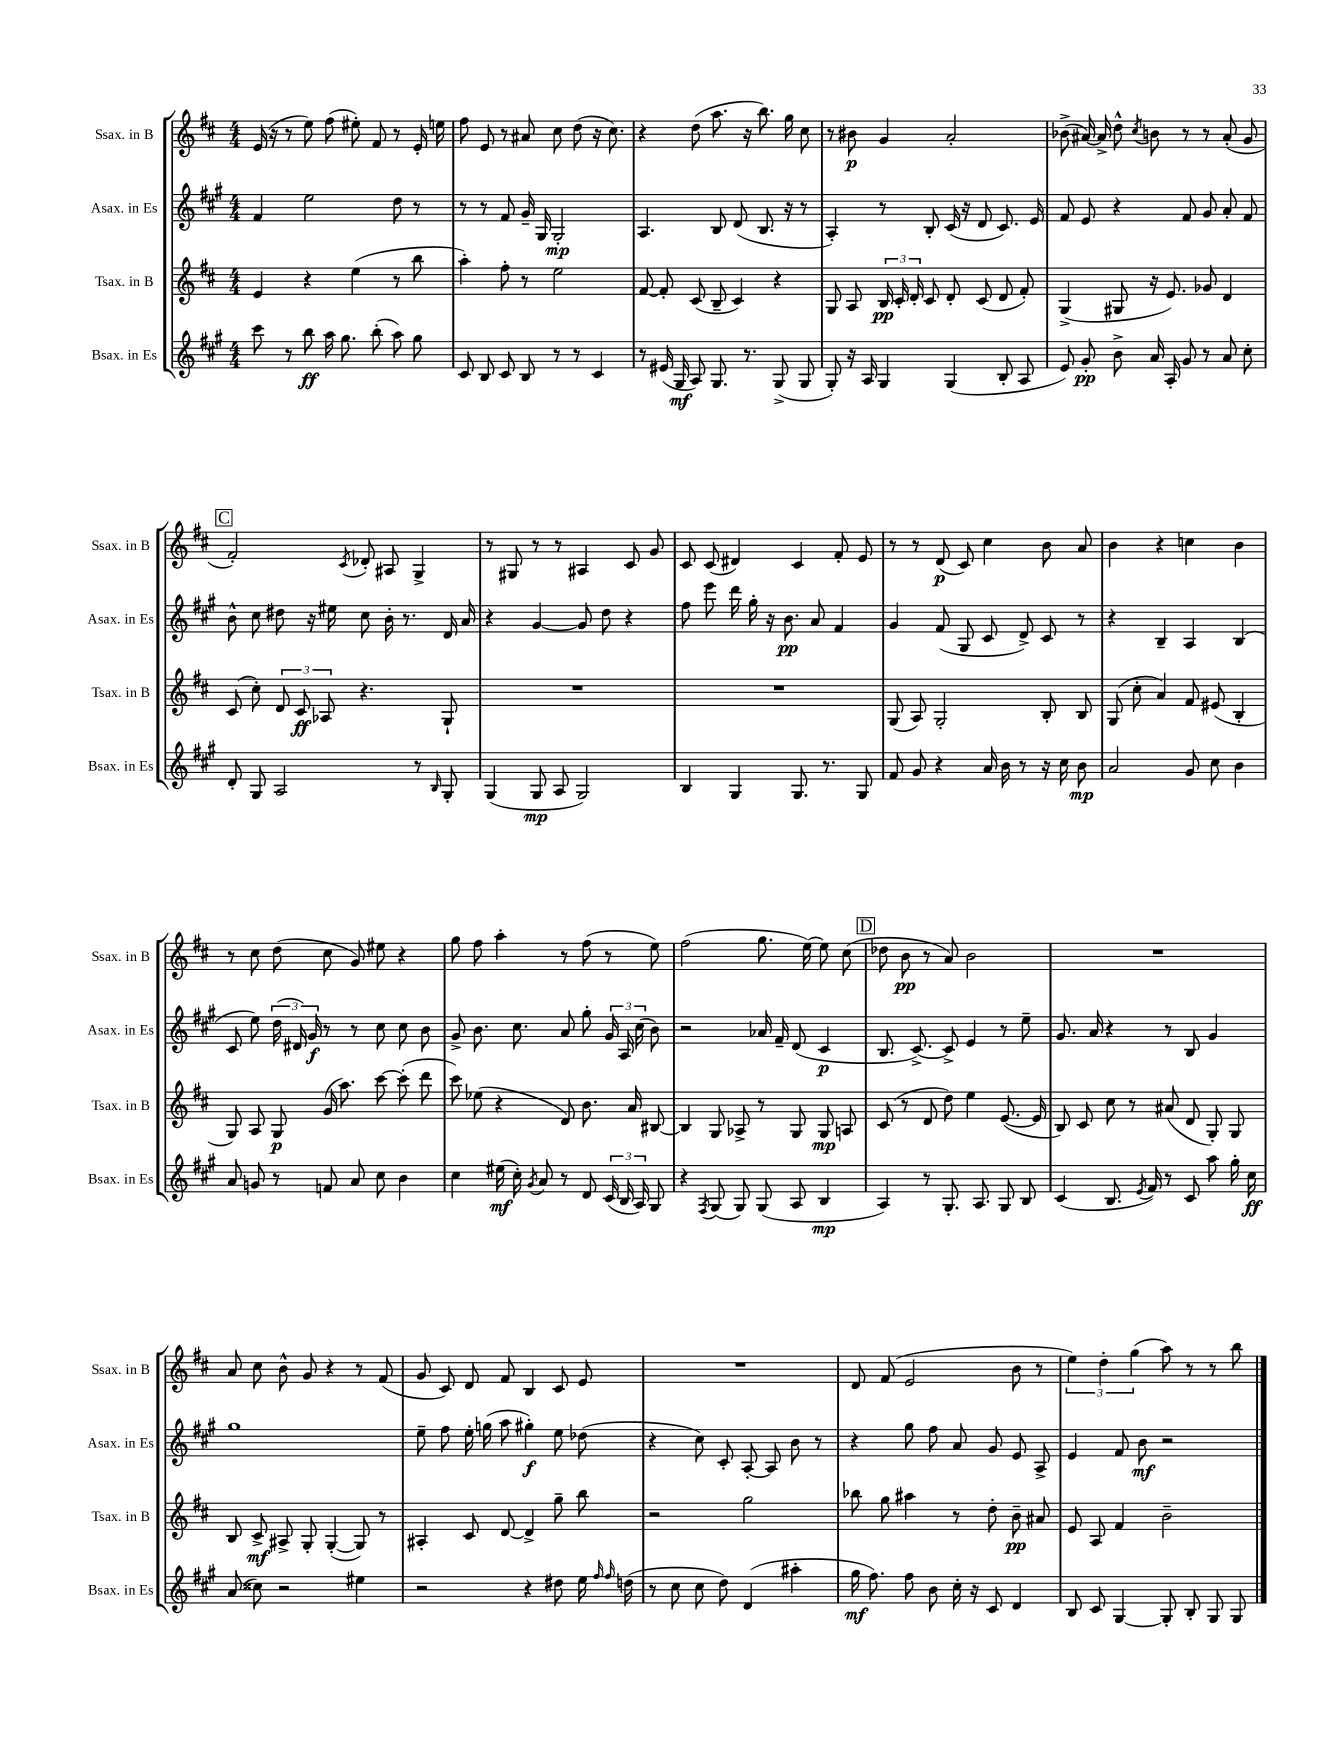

**kern	**kern	**kern	**kern
*staff4	*staff3	*staff2	*staff1
*clefG2	*clefG2	*clefG2	*clefG2
*k[f#c#g#]	*k[f#c#]	*k[f#c#g#]	*k[f#c#]
*M4/4	*M4/4	*M4/4	*M4/4
8ccc#\	4e/	4f#/	(16e/
.	.	.	16r
8r	.	.	8r
8bb\	4r	2ee\	8ee\)
16aa\	.	.	(8ff#\
8.gg#\	.	.	.
.	(4ee\	.	8ee#'\)
(8bb'\	.	.	8f#/
8aa\)	8r	8dd\	8r
8gg#\	8bb\	8r	16e'/
.	.	.	16ee\
=	=	=	=
8c#/	4aa'\)	8r	8ff#\
8B/	.	8r	8e/
8c#/	8ff#'\	8f#/	8r
8B/	8r	16g#~/	8a#/
.	.	16G#/	.
8r	2ee\	2G#'/	8cc#\
8r	.	.	(8dd\
4c#/	.	.	16r
.	.	.	8.cc#\)
=	=	=	=
8r	[8f#/	4.A/	4r
(16e#/	8f#'/]	.	.
16G#/	.	.	.
8A/)	(8c#/	.	(8dd\
8.G#/	8B~/	8B/	8.aa\
.	4c#/)	(8d/	.
8.r	.	.	16r
.	.	8.B/	8.bb\)
(8G#^/	4r	.	.
.	.	16r	16gg\
8G#/	.	8r	8cc#\
=	=	=	=
8G#'/)	8G/	4A'/)	8r
16r	8A/	.	8b#\
16A/	.	.	.
4G#/	24B/	8r	4g/
.	24c#'/	.	.
.	24d'/	.	.
.	8c#/	8B'/	.
(4G#/	8d'/	(16c#/	2a'/
.	.	16r	.
.	(8c#/	8d/	.
8B'/	8d/	8.c#/)	.
8A/	8f#'/)	.	.
.	.	16e/	.
=	=	=	=
8e/)	(4G^/	8f#/	(8b-^\
8g#'/	.	8e/	[16a#/)
.	.	.	16a#^/]
8b^\	8G#/	4r	8dd^^\
.	.	.	8qcc#/
16a/	16r	.	8b\
16A'/	8.e/)	.	.
8g#/	.	8f#/	8r
8r	8g-/	8g#/	8r
8a/	4d/	8a'/	(8a#'/
8cc#'\	.	8f#/	8g/
=	=	=	=
8d'/	(8c#/	8b^^\	2f#'/)
8G#/	8cc#'\)	8cc#\	.
2A/	12d/	8dd#\	.
.	12c#/	.	.
.	.	16r	.
.	12A-/	.	.
.	.	16ee#\	.
.	.	.	8qc#/
.	4.r	8cc#\	8d-'/
.	.	16b'\	8A#/
.	.	8.r	.
8r	.	.	4G^/
16qqB/	.	.	.
8G#'/	8G`/	16d/	.
.	.	16a/	.
=	=	=	=
(4G#/	1r	4r	8r
.	.	.	8G#/
8G#/	.	[4g#/	8r
8A/	.	.	8r
2G#/)	.	8g#/]	4A#/
.	.	8dd\	.
.	.	4r	8c#/
.	.	.	8g/
=	=	=	=
4B/	1r	8ff#\	8c#/
.	.	8eee\	(8c#/
4G#/	.	16ddd\	4d#/)
.	.	16gg#'\	.
.	.	16r	.
.	.	8.b\	.
8.G#/	.	.	4c#/
.	.	8a/	.
8.r	.	.	.
.	.	4f#/	8f#'/
8G#/	.	.	8e/
=	=	=	=
8f#/	(8G/	4g#/	8r
8g#/	8A/)	.	8r
4r	2G'/	(8f#/	(8d/
.	.	8G#/	8c#/)
16a/	.	8c#/	4cc#\
16b\	.	.	.
8r	.	8d^/)	.
16r	8B'/	8c#/	8b\
16cc#\	.	.	.
8b\	8B/	8r	8a/
=	=	=	=
2a/	(8G/	4r	4b\
.	8cc#'\	.	.
.	4a/)	4B~/	4r
8g#/	8f#/	4A/	4cc\
8cc#\	(8e#/	.	.
4b\	4B'/	(4B/	4b\
=	=	=	=
8a/	8G/)	8c#/	8r
8g/	8A/	8ee\)	8cc#\
8r	8G/	(24dd\	(8dd\
.	.	24d#/)	.
.	.	24g#/	.
8f/	(16g/	8r	8cc#\
.	8.aa\)	.	.
8a/	.	8r	8g/)
8cc#\	[8ccc#\	8cc#\	8ee#\
4b\	(8ccc#'\]	8cc#\	4r
.	8ddd\	8b\	.
=	=	=	=
4cc#\	8ccc#\)	8g#^/	8gg\
.	(8ee-\	8.b\	8ff#\
(16ee#\	4r	.	4aa'\
16cc#'\)	.	8.cc#\	.
8qg#/	.	.	.
8a/	.	.	.
8r	8d/)	8a/	8r
8d/	8.b\	8gg#'\	(8ff#\
(24c#/	.	24g#/	8r
24B/	.	24A/	.
.	16a/	.	.
24A/)	.	(24cc#\	.
8G#/	[8B#/	8b\)	8ee\)
=	=	=	=
4r	4B#/]	2r	(2ff#\
8qF#/	.	.	.
(8G#/	8G/	.	.
8G#/)	8A-^/	.	.
(8G#/	8r	16a-/	8.gg\
.	.	16f#~/	.
8A/	8G/	(8d/	.
.	.	.	[16ee\)
4B/	8G/	4c#/	8ee\]
.	8A/	.	(8cc#\
=	=	=	=
4A/)	(8c#/	8.B/	8dd-\
.	8r	.	8b\
.	.	[8.c#^/)	.
8r	8d/	.	8r
8.G#'/	8dd\)	8c#^/]	8a/)
.	4ee\	4e/	2b\
8.A/	.	.	.
8G#/	([8.e/	8r	.
8B/	.	8ee~\	.
.	16e/]	.	.
=	=	=	=
(4c#/	8B/)	8.g#/	1r
.	8c#/	.	.
.	.	16a/	.
8.B/	8cc#\	4r	.
.	8r	.	.
8qe/	.	.	.
16f#/)	.	.	.
8r	(8a#/	8r	.
8c#/	8d/	8B/	.
8aa\	8G'/)	4g#/	.
16gg#'\	8G/	.	.
16cc#\	.	.	.
=	=	=	=
(8a/	8B/	1gg#	8a/
8cc##\)	8c#^/	.	8cc#\
2r	8A#^/	.	8b^^\
.	8G'/	.	8g/
.	([4G'/	.	4r
4ee#\	8G/])	.	8r
.	8r	.	(8f#/
=	=	=	=
2r	4A#'/	8ee~\	8g/
.	.	8ff#\	8c#/)
.	8c#/	16ee'\	8d/
.	.	(16gg\	.
.	[8d/	8aa\	8f#/
4r	4d^/]	4gg#'\)	4B/
8dd#\	8gg~\	8ee\	8c#/
16ee\	8bb\	(8dd-\	8e/
16qqff#/	.	.	.
16qqff#/	.	.	.
(16dd\	.	.	.
=	=	=	=
8r	2r	4r	1r
8cc#\	.	.	.
8cc#\	.	8cc#\)	.
8dd\)	.	8c#'/	.
(4d/	2gg\	[8A'/	.
.	.	8A/]	.
4aa#'\	.	8b\	.
.	.	8r	.
=	=	=	=
16gg#\	8bb-\	4r	8d/
8.ff#\)	.	.	.
.	8gg\	.	(8f#/
8ff#\	4aa#\	8gg#\	2e/
8b\	.	8ff#\	.
16cc#'\	8r	8a/	.
16r	.	.	.
8c#/	8dd'\	8g#/	.
4d/	8b~\	8e/	8b\
.	8a#/	8A^/	8r
=	=	=	=
8B/	8e/	4e/	6ee\)
8c#/	8A/	.	.
.	.	.	6dd'\
[4G#/	4f#/	8f#/	.
.	.	.	(6gg\
.	.	8b\	.
8G#'/]	2b~\	2r	8aa\)
8B'/	.	.	8r
8G#/	.	.	8r
8G#/	.	.	8bb\
==	==	==	==
*-	*-	*-	*-
